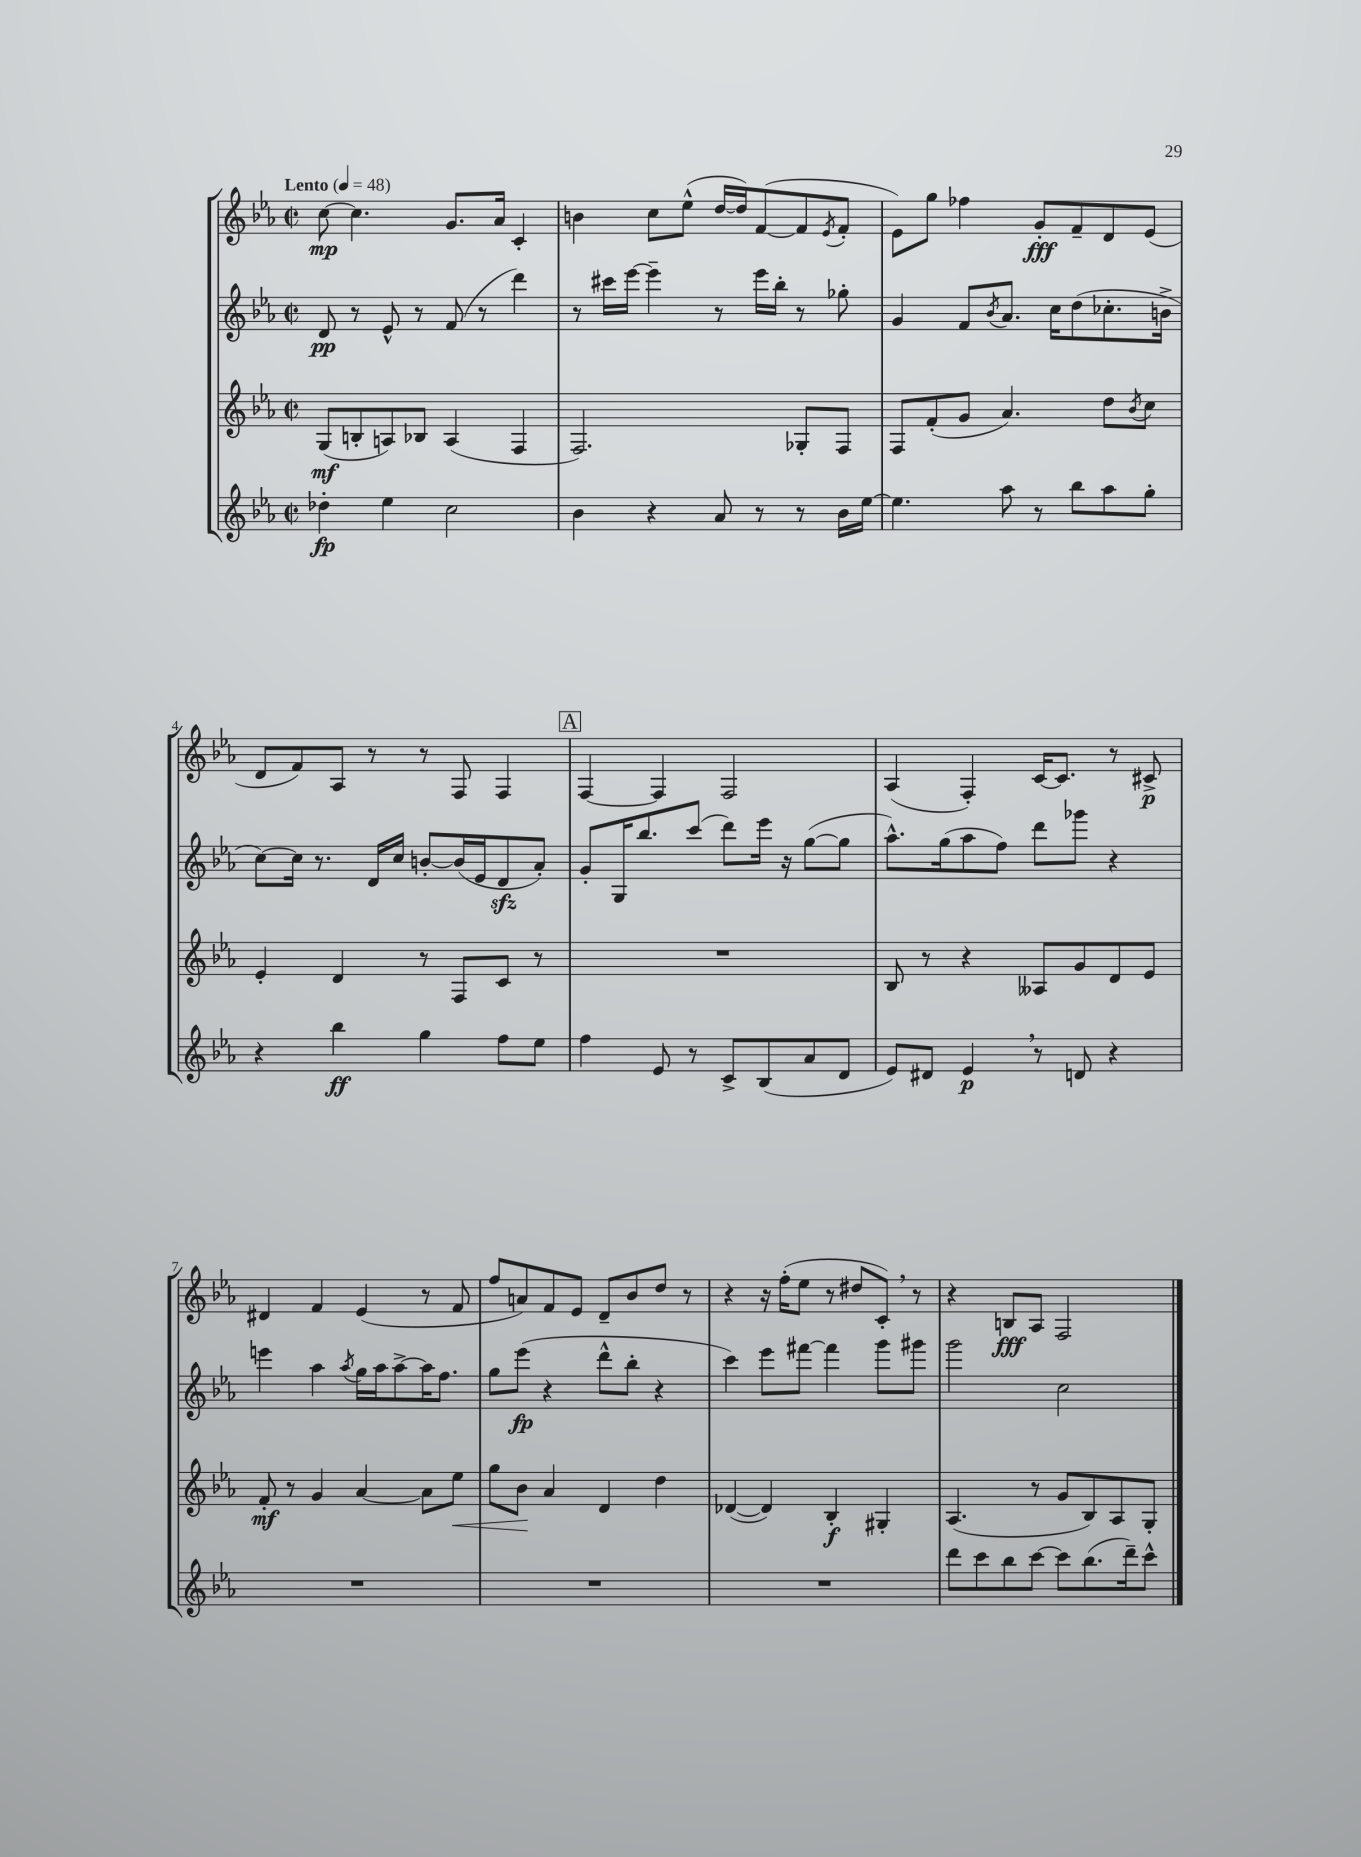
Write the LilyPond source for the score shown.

<<
\new StaffGroup <<
\new Staff = "s0" {
    \clef treble \key ees \major \defaultTimeSignature \time 2/2 \tempo "Lento" 4 = 48
    c''8~\mp c''4. g'8. aes'16 c'4-. |
    b'4 c''8 ees''8-^( d''16~ d''16) f'8~( f'8 \acciaccatura { ees'8 } f'8-. |
    ees'8) g''8 fes''4 g'8-.\fff f'8-- d'8 ees'8( |
    d'8 f'8) aes8 r8 r8 f8 f4 |
    \mark \markup { \box "A" } f4~ f4 f2 |
    aes4( f4-.) c'16~ c'8. r8 cis'8->\p |
    dis'4 f'4 ees'4( r8 f'8 |
    f''8 a'8) f'8 ees'8 d'8-- bes'8 d''8 r8 |
    r4 r16 f''16-.( ees''8 r8 dis''8 c'8-.) \breathe r8 |
    r4 b8\fff aes8 f2 \bar "|." |
}
\new Staff = "s1" {
    \clef treble \key ees \major \defaultTimeSignature \time 2/2
    d'8\pp r8 ees'8-^ r8 f'8( r8 d'''4) |
    r8 cis'''16 ees'''16~ ees'''4-- r8 ees'''16 bes''16-. r8 ges''8-. |
    g'4 f'8 \acciaccatura { bes'8 } aes'8. c''16 d''8( ces''8.-. b'16-> |
    c''8~) c''16 r8. d'16 c''16 b'8~-. b'16( ees'16 d'8\sfz aes'8-.) |
    \mark \markup { \box "A" } g'8-. g16 bes''8. c'''8( d'''8) ees'''16 r16 g''8~( g''8 |
    aes''8.-^) g''16( aes''8 f''8) d'''8 ges'''8 r4 |
    e'''4 aes''4 \acciaccatura { aes''8 } g''16 aes''16 aes''8~-> aes''16 f''8. |
    g''8 ees'''8\fp( r4 d'''8-^ bes''8-. r4 |
    c'''4) ees'''8 fis'''8~ fis'''4 g'''8 gis'''8 |
    g'''2 c''2 \bar "|." |
}
\new Staff = "s2" {
    \clef treble \key ees \major \defaultTimeSignature \time 2/2
    g8\mf( b8-. a8) bes8 a4( f4 |
    f2.) ges8-. f8 |
    f8 f'8-.( g'8 aes'4.) d''8 \acciaccatura { bes'8 } c''8 |
    ees'4-. d'4 r8 f8 c'8 r8 |
    \mark \markup { \box "A" } R1 |
    bes8 r8 r4 aeses8 g'8 d'8 ees'8 |
    f'8-.\mf r8 g'4 aes'4~ aes'8 ees''8\< |
    g''8 bes'8\! aes'4 d'4 d''4 |
    des'4~( des'4) bes4-.\f gis4-. |
    aes4.( r8 g'8 bes8) aes8 g8-. \bar "|." |
}
\new Staff = "s3" {
    \clef treble \key ees \major \defaultTimeSignature \time 2/2
    des''4-.\fp ees''4 c''2 |
    bes'4 r4 aes'8 r8 r8 bes'16 ees''16~ |
    ees''4. aes''8 r8 bes''8 aes''8 g''8-. |
    r4 bes''4\ff g''4 f''8 ees''8 |
    \mark \markup { \box "A" } f''4 ees'8 r8 c'8-> bes8( aes'8 d'8 |
    ees'8) dis'8 ees'4\p \breathe r8 d'8 r4 |
    R1 |
    R1 |
    R1 |
    d'''8 c'''8 bes''8 c'''8~ c'''8 bes''8.( d'''16--) c'''8-^ \bar "|." |
}
>>
>>
